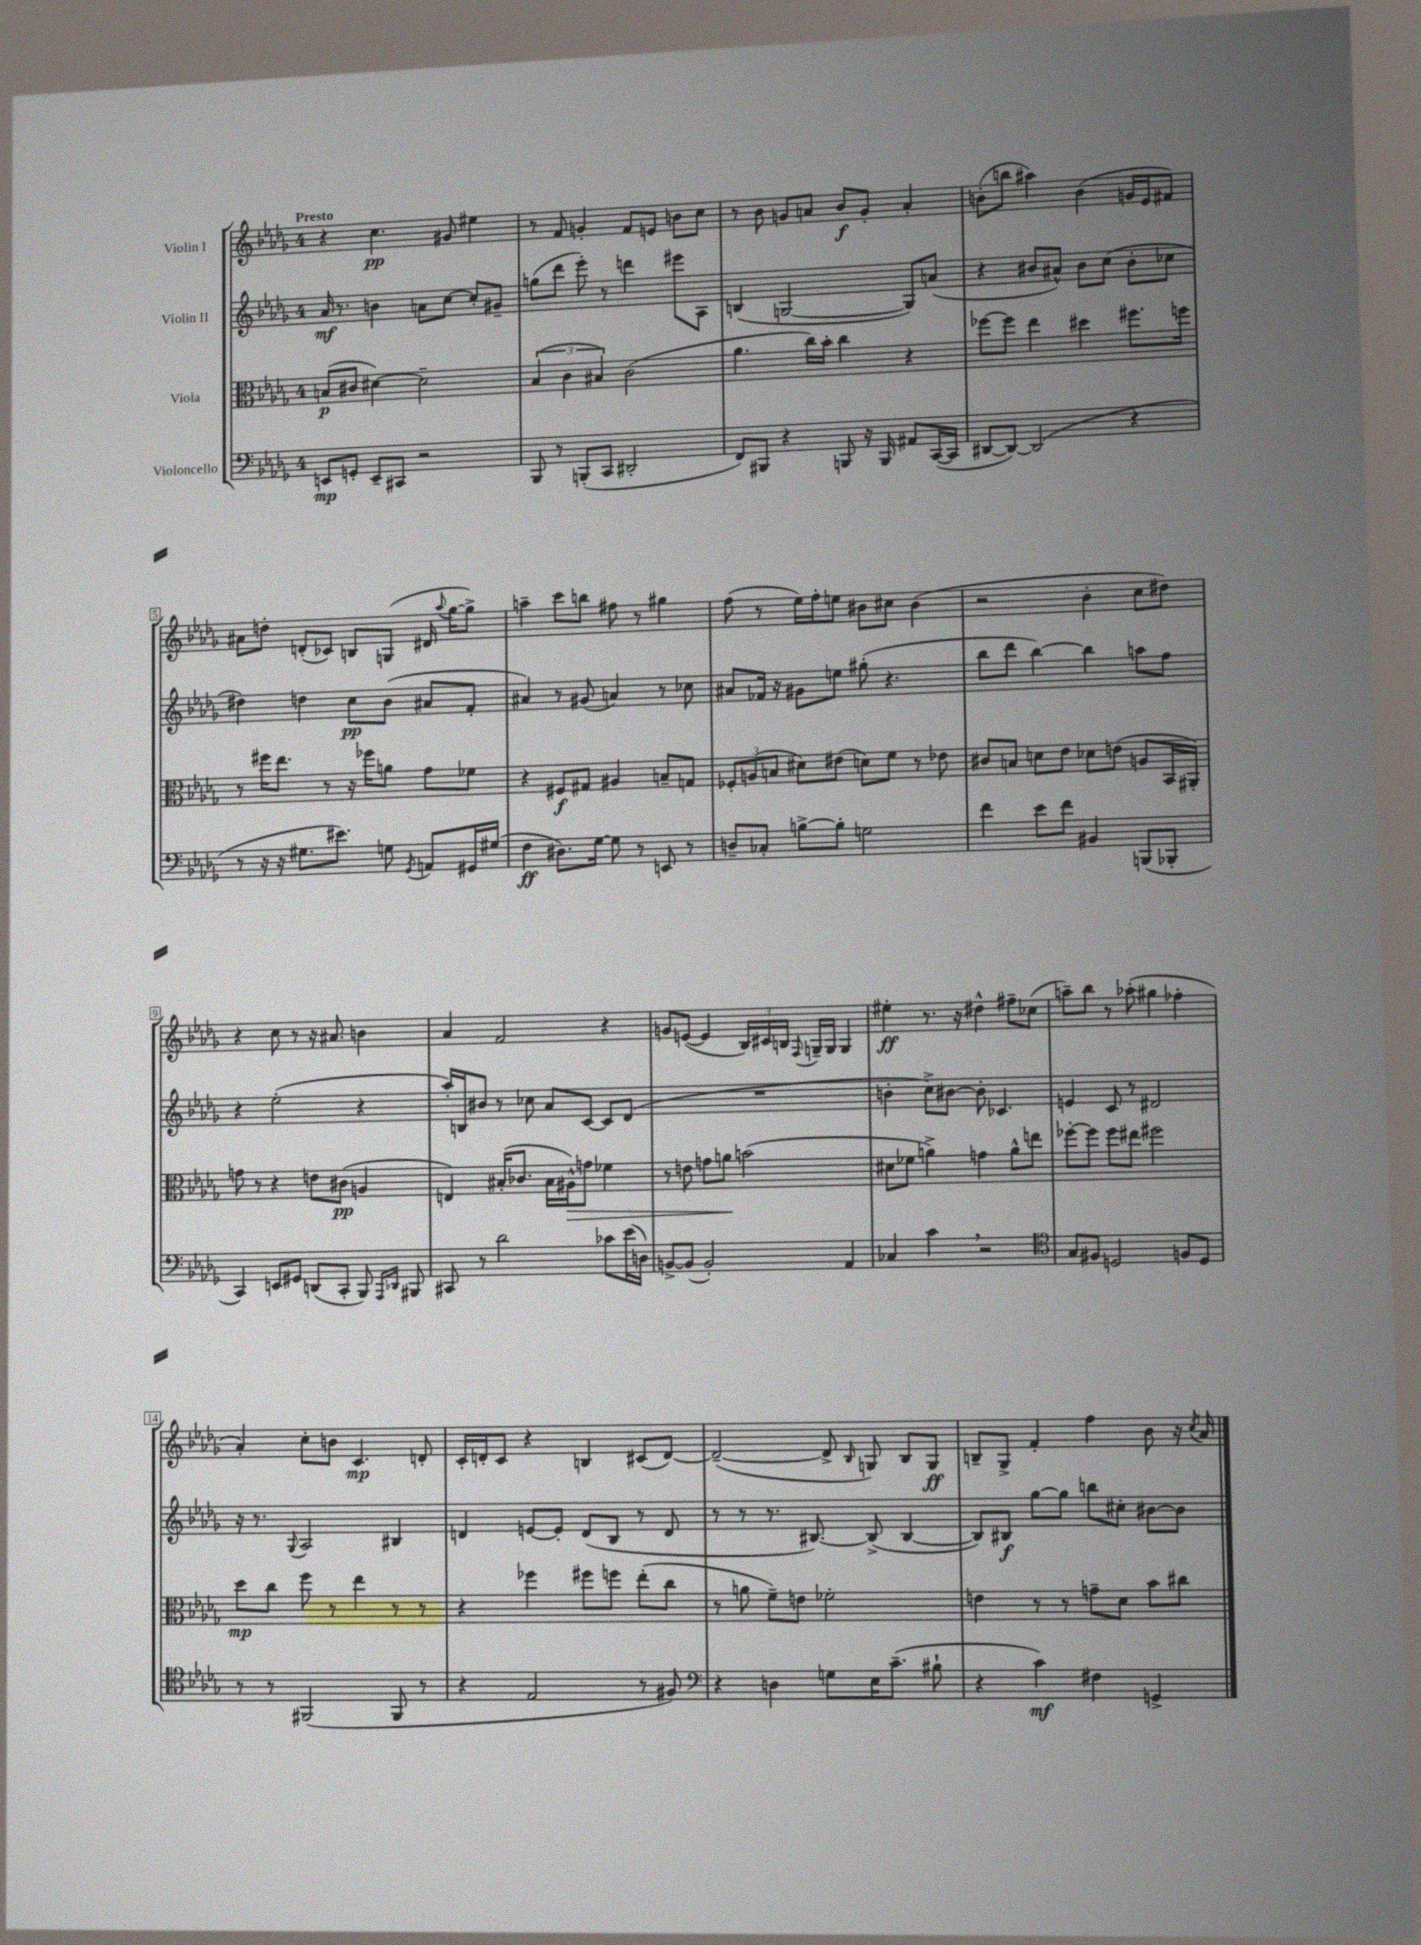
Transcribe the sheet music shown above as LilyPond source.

<<
\new StaffGroup <<
\new Staff = "s0" \with { instrumentName = "Violin I" } {
    \clef treble \key des \major \once \override Staff.TimeSignature.style = #'single-digit \time 4/4 \tempo "Presto"
    \autoBeamOff r4 c''4.\pp gis'8 eis''4 |
    r8 f'8 g'4-. f'8[ e'8] b'8[ c''8] |
    r8 bes'8 g'8[ a'8] bes'8[\f g'8]-. a'4-. |
    b'8[-.( b''8] ais''4) b'4( g'16[ ees'16 fis'8]) |
    ais'8[ d''8]-. d'8[-.( ces'8]) b8[ g8]( dis'16 \appoggiatura { aes''8 } ges''16[~ ges''8]->) |
    a''4-- c'''8[ b''8] fis''8 r8 gis''4 |
    f''8( r8 ees''16[) f''16-. e''8] bis'8[ cis''8] bis'4( |
    r2 bes'4-. c''8[ dis''8]) |
    r4 c''8 r8 r16 ais'8. b'4 |
    aes'4 f'2 r4 |
    g'8[ e'8]~( e'4 \tuplet 3/2 { bes16[) cis'16 b16] } \appoggiatura { f8 } g16[-- g16] g4 |
    eis''4-.\ff r8. r16 dis''4-^ fis''8[-- ces''8]( |
    a''8[--) bes''8] r8 aes''8-.( gis''4 fes''4-. |
    aes'4-.) c''8[-. b'8] c'4.\mp d'8-. |
    c'16[-. d'16-. c'8] r4 b4 cis'8[( d'8]~) |
    d'2~--( d'8-> \grace { bes16 } g8) bes8[ g8]\ff |
    b8[-- ges8]-> f'4-. f''4 bes'8 r16 \acciaccatura { c''8 } aes'16 \bar "|." |
}
\new Staff = "s1" \with { instrumentName = "Violin II" } {
    \clef treble \key des \major \once \override Staff.TimeSignature.style = #'single-digit \time 4/4
    \autoBeamOff aes'16\mf r8. b'4 a'8[ c''8]~ c''8[-. gis'8]-- |
    g''8[( des'''8] ees'''8-.) r8 d'''4 eis'''8[ aes8] |
    b4( g2~ g8[) a'8]( |
    r4 bis'8[ ais'8]-^) bis'8[ c''8]( bis'8[-. ces''8] |
    dis''4) d''4 c''8[\pp bes'8]( ais'8[ f'8]-. |
    ais'4) r8 gis'8( a'4) r8 ces''8 |
    ais'8[ fes'16] r16 gis'8[ e''8] gis''8-.( r4. |
    bes''8[ des'''8] bes''4~) bes''4 a''8[ f''8] |
    r4 ees''2-.( r4 |
    aes''16[-.) b16 bis'8] r8 ces''8 aes'8[ c'8]~ c'8[ des'8]( |
    R1 |
    b'4-. c''8[->) bis'8]~ bis'8-. ces'4. |
    e'4 c'8 r8 dis'2 |
    r16 r8. \appoggiatura { ges8 } aes2 bis4 |
    d'4 e'8[~ e'8]-. d'8[( bes8] r8 d'8 |
    r8 r8 r8. bis8.~) bis8->( bis4~ |
    bis8[) bis8]\f ges''8[~ ges''8] b''8[ cis''8]-. bis'8[~ bis'8] \bar "|." |
}
\new Staff = "s2" \with { instrumentName = "Viola" } {
    \clef alto \key des \major \once \override Staff.TimeSignature.style = #'single-digit \time 4/4
    \autoBeamOff b8[\p( cis'8] dis'4~) dis'2-- |
    \tuplet 3/2 { bes4( c'4 bis4) } c'2( |
    aes'4. c''16[) bes'16]-. c''4 r4 |
    fes''8[~ fes''8] ees''4 dis''4 fis''8.[ f''16] |
    r8 fis''16[ ees''8.] r8 r16 fes''16[ a'8] ges'8[ fes'8] |
    r4 fis8[\f gis8] ais4 b8[-- g8] |
    \tuplet 3/2 { fes8[-. a8( b8] } dis'8[) eis'8]( d'8[) f'8] r8 ees'8 |
    cis'8[ b8] d'8[ ees'8] des'8[ e'8]( a8[ bes,16 ais,16]-.) |
    g'8 r8 r4 e'8[ cis'8]\pp( a4 |
    e4) bis16[-.( ces'8.] bis16[ ais16-^\>) g'8] fes'4 |
    r8 e'8 g'8[ a'8]\! b'2( |
    dis'8[ fes'8] a'4->) g'4 a'8[-^ e''8] |
    fes''8[~-. fes''8] fes''8[ eis''8] fis''2 |
    des''8[\mp c''8] f''8 r8 ees''4 r8 r8 |
    r4 fes''4 fis''8[ f''8] ees''8[-.( c''8] |
    r8 a'8 f'8[--) e'8] fes'2-. |
    e'4 r8 r8 g'8[-- des'8] bes'8[ cis''8] \bar "|." |
}
\new Staff = "s3" \with { instrumentName = "Violoncello" } {
    \clef bass \key des \major \once \override Staff.TimeSignature.style = #'single-digit \time 4/4
    \autoBeamOff e,8[\mp g,8]-. e,8[-- cis,8] r2 |
    bes,,8 r8 b,,8[-.( c,8] dis,2-. |
    f,8[) bis,,8] r4 b,,8 r16 b,,16 ais,8[ c,16~( c,16] |
    dis,8[~ dis,8]~) dis,2( r4 |
    r8 r16 r16 gis8.[ eis'8.]) g8 \acciaccatura { ges,8 } a,8[ gis,16 gis16]( |
    f4\ff dis8.[) ges16]~ ges8 r8 e,8 r8 |
    d8[-- ces8]-. b8[~-> b8]-. g2 |
    f'4 ees'8[ f'8] bis,4 b,,8[( bes,,8]-. |
    c,4) e,8[ gis,8] d,8[( c,8]-. bes,,8) \grace { aes,,16[ des,16] } bis,,8 |
    cis,8 r8 des'2 ces'8[ ees'16( d16]) |
    b,8[~-> b,8]( b,2-.) aes,4 |
    ces4 c'4 \breathe r2 |
    \clef tenor ges8[ fis8] d2 f8[ d8] |
    r8 r8 fis,2( fis,8 r8 |
    r4 ees2 r8 fis8) |
    \clef bass r4 d4 g8[ ees16 c'8.]--( bis8-! |
    r4 c'4\mf) fis4 g,4-> \bar "|." |
}
>>
>>
\layout { \context { \Score \override BarNumber.stencil = #(make-stencil-boxer 0.1 0.3 ly:text-interface::print) } }
